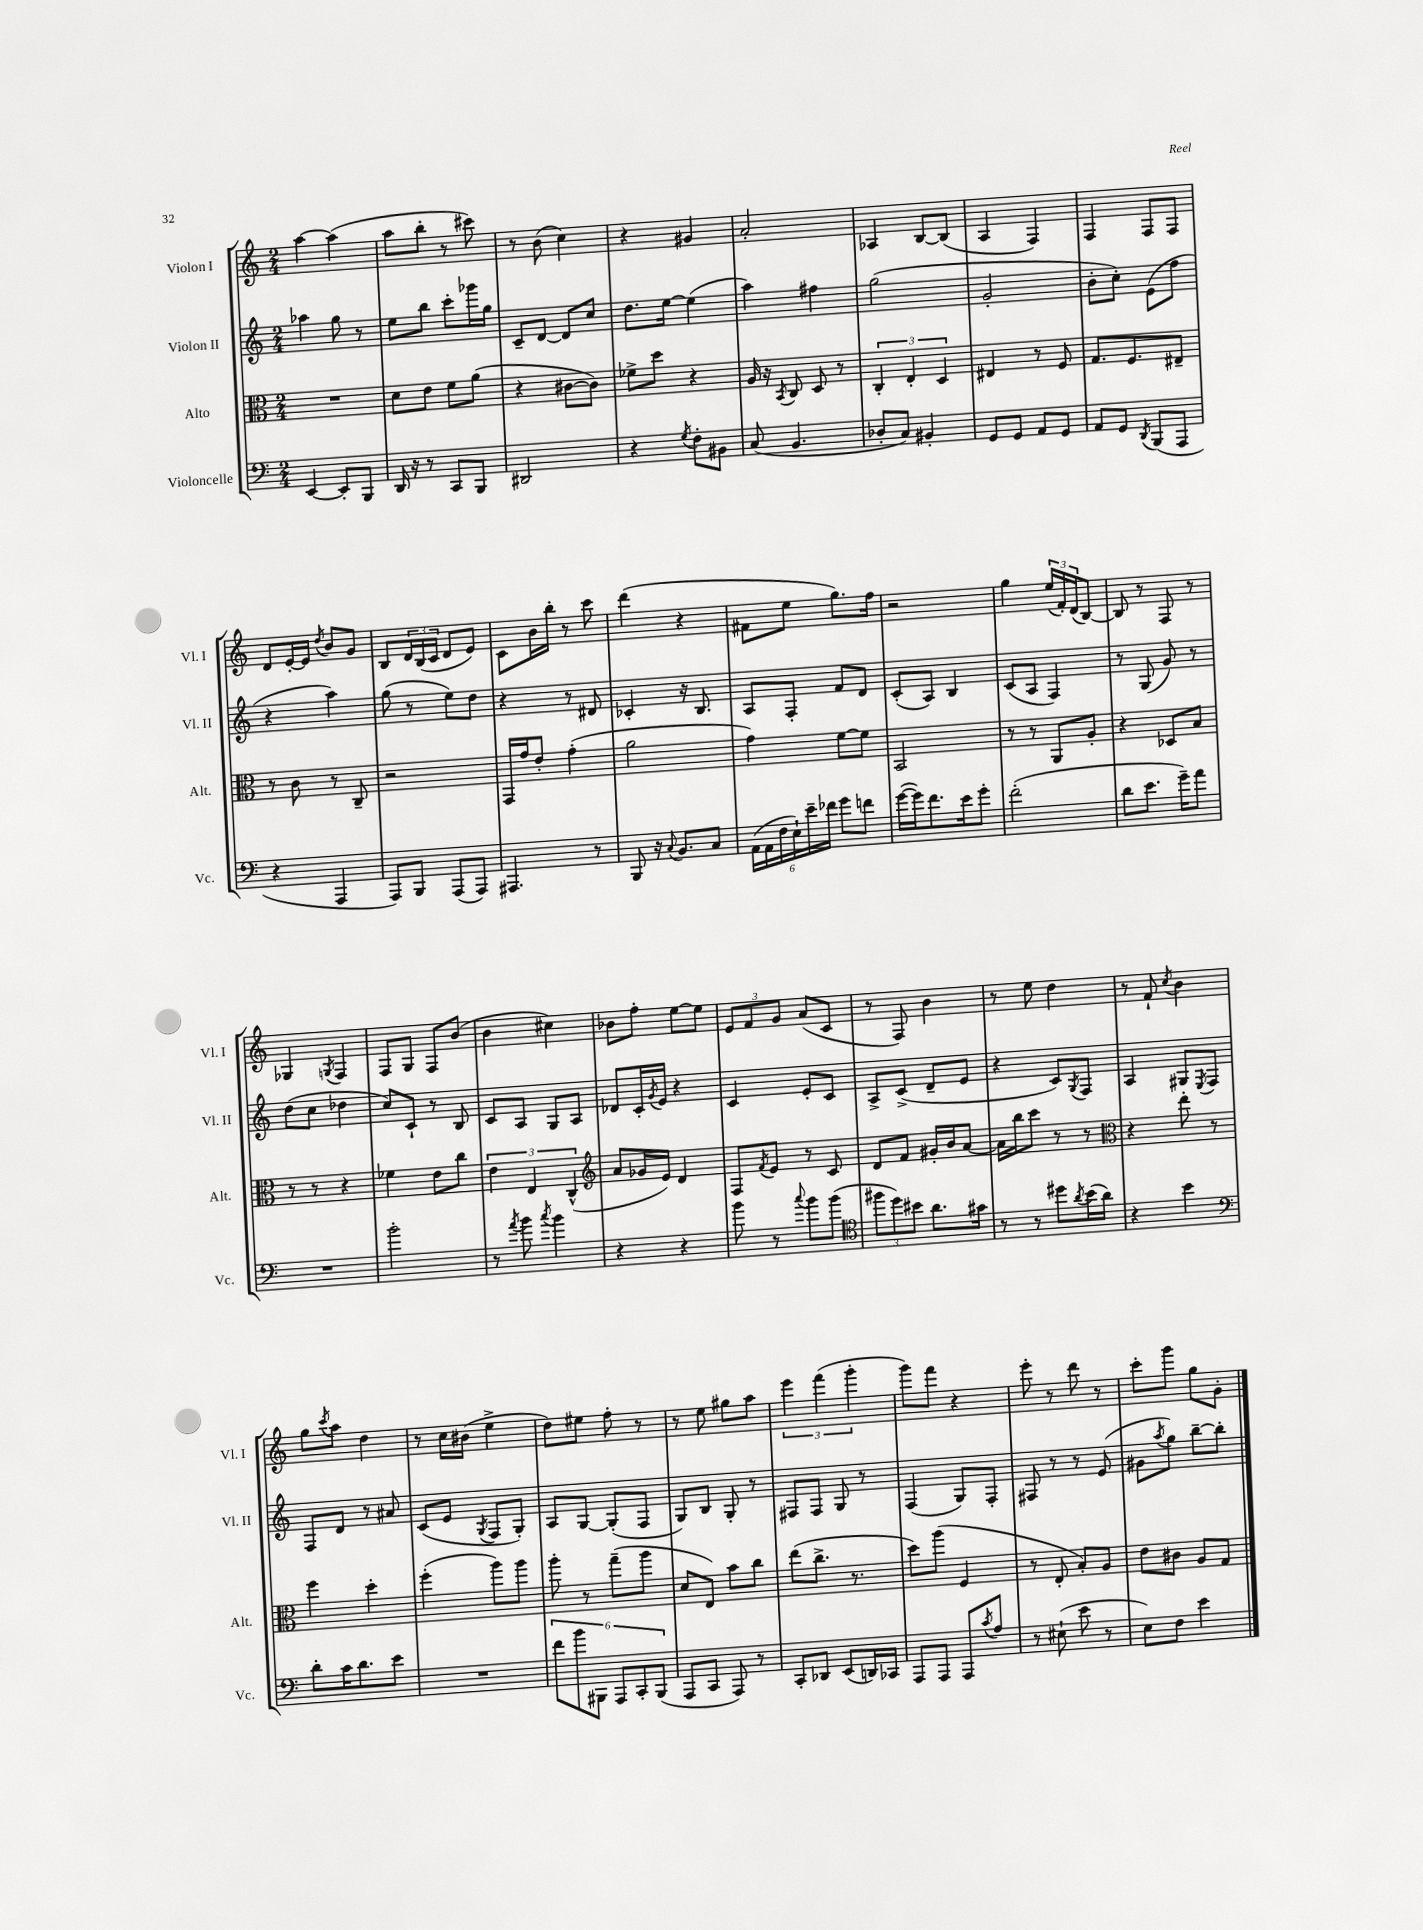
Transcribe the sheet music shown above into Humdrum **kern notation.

**kern	**kern	**kern	**kern
*staff4	*staff3	*staff2	*staff1
*clefF4	*clefC3	*clefG2	*clefG2
*k[]	*k[]	*k[]	*k[]
*M2/4	*M2/4	*M2/4	*M2/4
[4EE	2r	4aa-	[4aa
8EE']	.	8gg	(4aa]
8BBB	.	8r	.
=	=	=	=
16DD	8d	8ee	8aa
16r	.	.	.
8r	8e	8bb	8bb'
8CC	8f	8ccc'	8r
8BBB	(8a	16ggg-	8ccc#)
.	.	16gg	.
=	=	=	=
2DD#	4r	8c~	8r
.	.	[8d	(8b
.	[8c#	8d]	4cc)
.	8c#])	8cc	.
=	=	=	=
4r	8f-^	8.dd	4r
.	8dd	.	.
.	.	[16ee	.
8qG	.	.	.
8F'	4r	(4ee]	4g#
8BB#	.	.	.
=	=	=	=
(8C	16A	4aa)	2a'
.	16r	.	.
.	8qBB	.	.
4.BB	8C	.	.
.	8D	4ff#	.
.	8r	.	.
=	=	=	=
8D-'	6C'	(2gg	4A-
8C)	.	.	.
.	6E'	.	.
4BB#'	.	.	[8B
.	6D	.	.
.	.	.	(8B]
=	=	=	=
8GG	4E#	2g'	4A
8GG	.	.	.
8AA	8r	.	4F)
8GG	8F	.	.
=	=	=	=
8AA	8.G	8b'	4F
8GG	.	8cc')	.
.	8.F	.	.
8qDD	.	.	.
(8BBB	.	(8e	8F
8AAA	8E#~	8ff	8F
=	=	=	=
4r	8r	4r	8d
.	8c	.	[16e'
.	.	.	16e]
.	.	.	8qdd
4AAA	8r	4aa)	8b
.	8C~	.	8g
=	=	=	=
8AAA)	2r	(8gg	8B
8BBB	.	8r	24d
.	.	.	(24B
.	.	.	24c
(8AAA	.	8ee)	8d
8AAA)	.	8dd	8e)
=	=	=	=
4.AAA#	16GG	4r	8c
.	16g	.	.
.	8e'	.	16b
.	.	.	16bb'
.	(4g'	8r	8r
8r	.	8d#	8ccc
=	=	=	=
8BBB	2a	4c-'	(4ddd
16r	.	.	.
8qqC	.	.	.
8.BB	.	.	.
.	.	16r	4r
.	.	8.B	.
8C	.	.	.
=	=	=	=
(24AA	4g)	8A	8f#
24AA	.	.	.
24F	.	.	.
24E`)	.	8F'	8ee
24e~	.	.	.
24f-	.	.	.
8g	[8f	8f	8.gg)
8f	8f]	8d	.
.	.	.	16ff
=	=	=	=
([16g	2BB	(8c'	2r
16g])	.	.	.
8.f	.	8A)	.
.	.	4B	.
16e	.	.	.
8g'	.	.	.
=	=	=	=
(2f'	8r	(8c	4gg
.	8r	8A	.
.	8AA	4F)	(24ee
.	.	.	24f')
.	.	.	(24d
.	8A'	.	[8B)
=	=	=	=
8d	4r	8r	8B]
8.e	.	(8G	8r
.	8D-	8g)	8F
16g~)	.	.	.
8a	8B	8r	8r
=	=	=	=
2r	8r	(8dd	4G-
.	8r	8cc	.
.	.	.	8qG
.	4r	4dd-	4F
=	=	=	=
2b'	4f-	8cc)	8F
.	.	8c`	8G
.	8e	8r	8F
.	8cc	8B	(8b
=	=	=	=
8r	6e	8c	4b
8qa	.	.	.
8b	.	8A	.
.	6E	.	.
8qcc	.	.	.
4b	.	8G	4cc#)
.	(6C^^	.	.
.	.	8A	.
=	=	=	=
*	*clefG2	*	*
4r	8a	8d-	8b-
.	16g-	16c'	8ff'
.	.	8qg	.
.	16e)	16e	.
4r	4d	4r	[8ee
.	.	.	8ee]
=	=	=	=
8b	8F	4c	12e
.	.	.	12f
.	8qf	.	.
8r	8e	.	.
.	.	.	12g
8qqcc	.	.	.
8b	8r	8e'	(8a
(8b	8c	8c	8c
=	=	=	=
*clefC4	*	*	*
12ff#	8d	8A^	8r
12dd)	.	.	.
.	8f	(8c^	8F)
12b#	.	.	.
8.a	16g#'	8d~	4b
.	16b	.	.
.	[8a	8e	.
16g#	.	.	.
=	=	=	=
8r	16a]	4r	8r
.	16bb	.	.
8r	8ccc	.	8ee
8dd#	8r	8c)	4dd
8qa	.	8qG	.
(16b	8r	8F	.
16a)	.	.	.
=	=	=	=
*	*clefC3	*	*
4r	4r	4A	8r
.	.	.	8f`
.	.	.	8qcc
4b	8ee'	8G#	4b
.	.	8qE	.
.	8r	8F	.
=	=	=	=
*clefF4	*	*	*
8d'	4ff	8F	8gg
.	.	.	8qccc
16c	.	8d	8aa
8.d	.	.	.
.	4dd'	8r	4dd
8e	.	8a#	.
=	=	=	=
2r	(4ff'	(8c	8r
.	.	8e	16cc
.	.	.	(16b#
.	.	8qG	.
.	8aa)	8F	4ee^
.	8aa	8G')	.
=	=	=	=
12f	8aa'	8A	8dd)
12b	.	.	.
.	8r	[8G	8ee#
12BBB#	.	.	.
12AAA	(8gg~	(8G']	8ff'
12CC'	.	.	.
.	8aa	8F	8r
(12BBB#	.	.	.
=	=	=	=
8AAA	8d	8G)	8r
8CC	8E)	8B	8ee
8AAA)	8b	8G'	8gg#
8r	8cc	8r	8aa
=	=	=	=
8CC'	(8ee	8F#	6eee
8DD-	8.cc^	8F#	.
.	.	.	(6fff
(8EE	.	8G	.
.	8.r	.	.
.	.	.	6ggg'
16DD)	.	8r	.
16CC-	.	.	.
=	=	=	=
8AAA	8dd)	(4F	8ggg)
8AAA	(8aa	.	8fff
8AAA	4F	8G)	4r
8qc	.	.	.
8A	.	8F'	.
=	=	=	=
8r	8r	8F#	8eee'
(8E#`	8E'	8r	8r
8e	8B')	8r	8ddd
8r	8A	(8e	8r
=	=	=	=
8E)	8e	8g#	8ccc'
.	.	8qaa	.
8F	8c#	8gg)	8ggg
4e	8A	[8bb~	8gg
.	8G	8bb']	8g'
==	==	==	==
*-	*-	*-	*-
